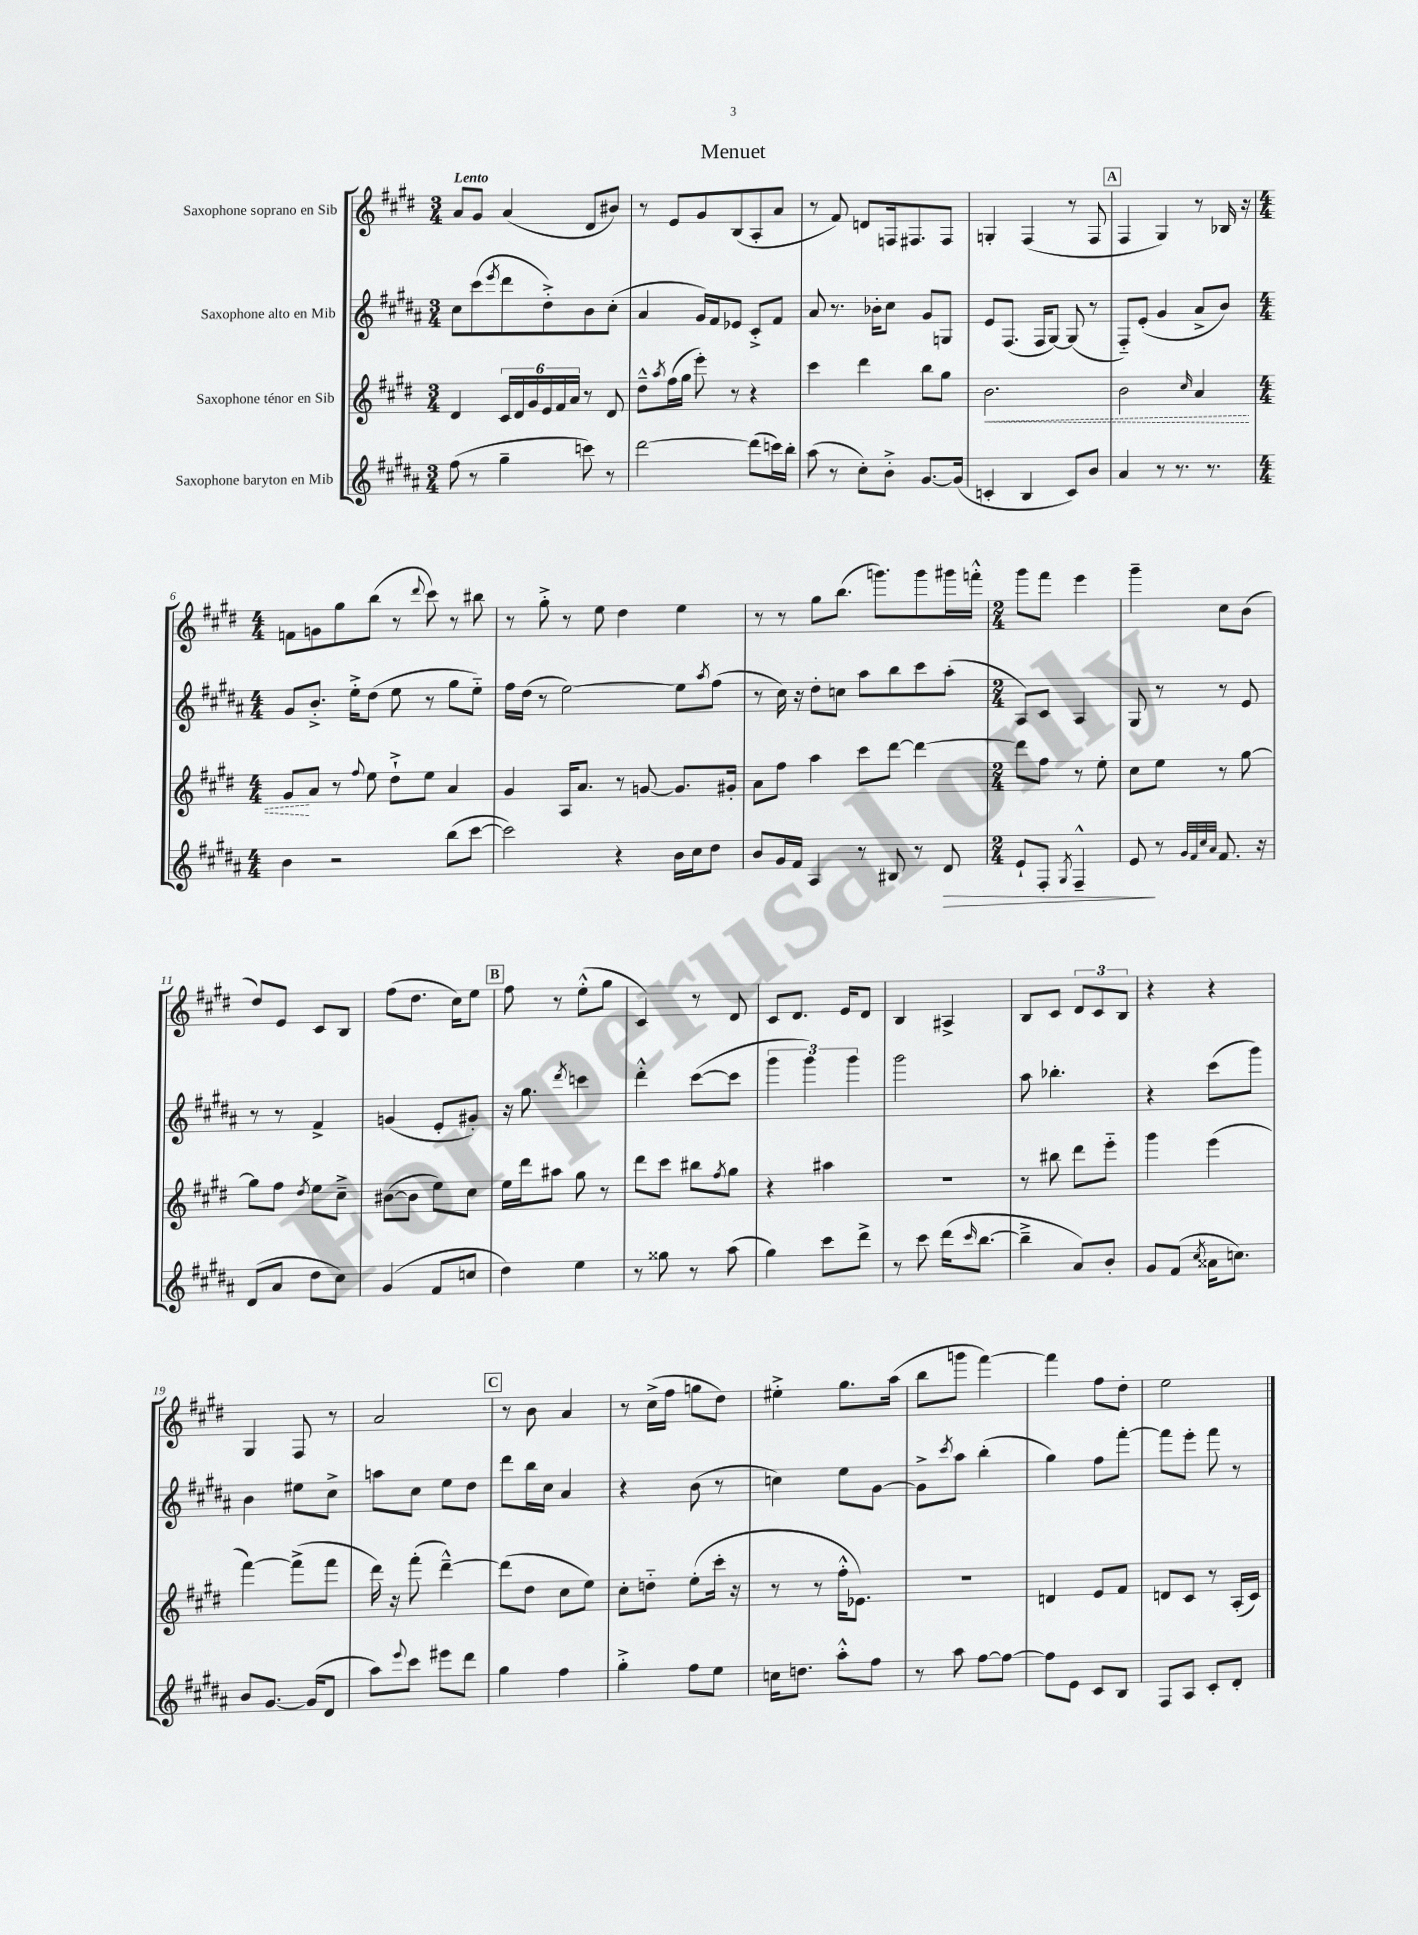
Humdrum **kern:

**kern	**kern	**kern	**kern
*staff4	*staff3	*staff2	*staff1
*clefG2	*clefG2	*clefG2	*clefG2
*k[f#c#g#d#a#]	*k[f#c#g#d#]	*k[f#c#g#d#a#]	*k[f#c#g#d#]
*M3/4	*M3/4	*M3/4	*M3/4
(8ff#	4d#	8cc#	8a
8r	.	(8ccc#	8g#
.	.	8qeee	.
4gg#~	24c#	8ddd#	(4a
.	24d#	.	.
.	24g#	.	.
.	24e	8dd#'^)	.
.	24f#	.	.
.	24a	.	.
8ccc)	8r	8b	8d#
8r	8d#	(8cc#'	8b#)
=	=	=	=
[2ddd#	8dd#~^^	4a#	8r
.	8qaa	.	.
.	(16ff#	.	8e
.	16gg#	.	.
.	8eee')	16g#)	8g#
.	.	16f#	.
.	8r	8e-	(8B
(8ddd#]	4r	8c#'^	8A'
16ccc)	.	8f#	8a
16bb'	.	.	.
=	=	=	=
(8aa#	4ccc#	8a#	8r
8r	.	8.r	8f#)
8cc#')	4ddd#	.	8d
.	.	16b-'	.
8b'^	.	8cc#	16F
.	.	.	8.F#
[8.g#	8bb	8g#	.
.	8gg#	8G	8F#
(16g#]	.	.	.
=	=	=	=
4c'	2.b	8e	4G'
.	.	(8.F#	.
4B	.	.	(4F#
.	.	16F#	.
.	.	[8G#)	.
8c)	.	(8G#]	8r
8b	.	8r	8F#
=	=	=	=
4a#	2b	8F#'~)	4F#
.	.	(8e'	.
8r	.	4g#	4G#)
8.r	.	.	.
.	16qqcc#	.	.
.	4a	8a#^	8r
8.r	.	.	.
.	.	8b)	16B-
.	.	.	16r
=	=	=	=
*M4/4	*M4/4	*M4/4	*M4/4
4b	8g#	8g#	8f
.	8a	8.b'^	8g
2r	8r	.	8gg#
.	.	16ee'^	.
.	8qqff#	.	.
.	8ee	(8dd#	(8bb
.	8dd#`^	8ee	8r
.	.	.	8qqddd#
.	8ee	8r	8ccc#)
(8bb	4a	8gg#	8r
[8ccc#	.	8ee'~)	8bb#
=	=	=	=
2ccc#])	4g#	16ff#	8r
.	.	(16dd#	.
.	.	8r	8gg#'^
.	16A	[2ee)	8r
.	8.a	.	.
.	.	.	8ee
4r	8r	.	4dd#
.	[8g	.	.
16b	8.g]	8ee]	4ee
16cc#	.	.	.
.	.	8qaa#	.
8dd#	.	(8ff#	.
.	16g#'	.	.
=	=	=	=
8b	8a	8r	8r
16g#	8ff#	16cc#)	8r
16f#	.	16r	.
4A#	4aa	8dd#'	8gg#
.	.	8cc	(8.bb
8r	8ccc#	8aa#	.
.	.	.	8.ggg)
8B#	[8ddd#	8bb	.
8r	4ddd#_	8ccc#	8ggg
8d#	.	(8aa#'	16ggg#
.	.	.	16fff'^^
=	=	=	=
*M2/4	*M2/4	*M2/4	*M2/4
8e`	8ddd#]	8A#)	8ggg#
8F#'	8ff#	8c#	8fff#
8qG#	.	.	.
4F#~^^	8r	4A#	4eee
.	8ee'	.	.
=	=	=	=
8e	8cc#	8G#	4ggg#~
8r	8ee	8r	.
32qqg#	.	.	.
32qqf#	.	.	.
32qqcc#	.	.	.
32qqa#	.	.	.
8.f#	8r	8r	8cc#
.	[8gg#	8e	(8b
16r	.	.	.
=	=	=	=
(8d#	8gg#]	8r	8dd#)
8a#	8ff#	8r	8e
.	8qdd#	.	.
8dd#	8ee	4f#^	8c#
8cc#)	8cc#~^	.	8B
=	=	=	=
(4g#	([8b#	(4g	(8ff#
.	8b#]	.	8.dd#
8f#	8ee)	8e'	.
.	.	.	16cc#)
8cc	8cc#	8g#')	8ee
=	=	=	=
4dd#)	16ee	16r	8ff#
.	16ddd#	8.gg#	.
.	8aa#	.	8r
.	.	8qddd#	.
4ee	8gg#	4ccc	(8ee'^^
.	8r	.	8gg#
=	=	=	=
8r	8ddd#	4ddd#'^^	4c#)
8gg##	8ccc#	.	.
8r	8bb#	([8ccc#	8r
.	8qff#	.	.
(8aa#	8gg#	8ccc#]	8d#
=	=	=	=
4gg#)	4r	6ggg#	8c#
.	.	.	8.d#
.	.	6ggg#)	.
8ccc#	4aa#	.	.
.	.	.	16e
.	.	6ggg#	.
8ddd#^	.	.	8d#
=	=	=	=
8r	2r	2ggg#	4B
8ccc#	.	.	.
(16ddd#	.	.	4A#^
16qqccc#	.	.	.
[8.bb	.	.	.
=	=	=	=
4bb~^]	8r	8aa#	8B
.	8bb#	4.bb-'	8c#
8a#)	8ddd#	.	12d#
.	.	.	12c#
8b'	8eee'~	.	.
.	.	.	12B
=	=	=	=
8g#	4ggg#	4r	4r
(8f#	.	.	.
8qcc#	.	.	.
16a##	(4eee	(8ccc#	4r
8.cc)	.	.	.
.	.	8ggg#)	.
=	=	=	=
8b	[4fff#)	4b	4G#
[8.g#	.	.	.
.	(8fff#^]	8ee#	8F#
(16g#]	.	.	.
8d#	8fff#	8cc#^	8r
=	=	=	=
8aa#)	16ddd#)	8aa	2a
.	16r	.	.
8qqeee	.	.	.
8ccc#	(8fff#'	8cc#	.
8eee#	[4ddd#~^^)	8ee	.
8ddd#	.	8dd#	.
=	=	=	=
4gg#	(8ddd#]	8ddd#	8r
.	8dd#	16bb	8b
.	.	16cc#	.
4ff#	8cc#	4a#	4a
.	8ee)	.	.
=	=	=	=
4gg#'^	8cc#'	4r	8r
.	8dd'~	.	(16cc#^
.	.	.	16ff#
8ff#	(8ee'	(8b	8gg
8ee	16ccc#'	8r	8dd#)
.	16r	.	.
=	=	=	=
16cc	8r	4cc)	4ee#'^
8.dd	.	.	.
.	8r	.	.
8aa#'^^	16ff#'^^	8ee	8.gg#
.	8.e-)	.	.
8ff#	.	[8g#	.
.	.	.	(16aa
=	=	=	=
8r	2r	8g#^]	8bb
.	.	8qccc#	.
8aa#	.	8aa#	8ggg
[8ff#	.	(4bb'	[4fff#)
8ff#_	.	.	.
=	=	=	=
8ff#]	4d	4gg#)	4fff#]
8e	.	.	.
8c#	8e	8ff#	8ff#
8B	8f#	[8fff#'	8dd#'
=	=	=	=
8F#	8d	8fff#]	2ee
8A#	8c#	8eee'	.
8c#'	8r	8fff#	.
8d#'	(16A'	8r	.
.	16c#)	.	.
==	==	==	==
*-	*-	*-	*-
